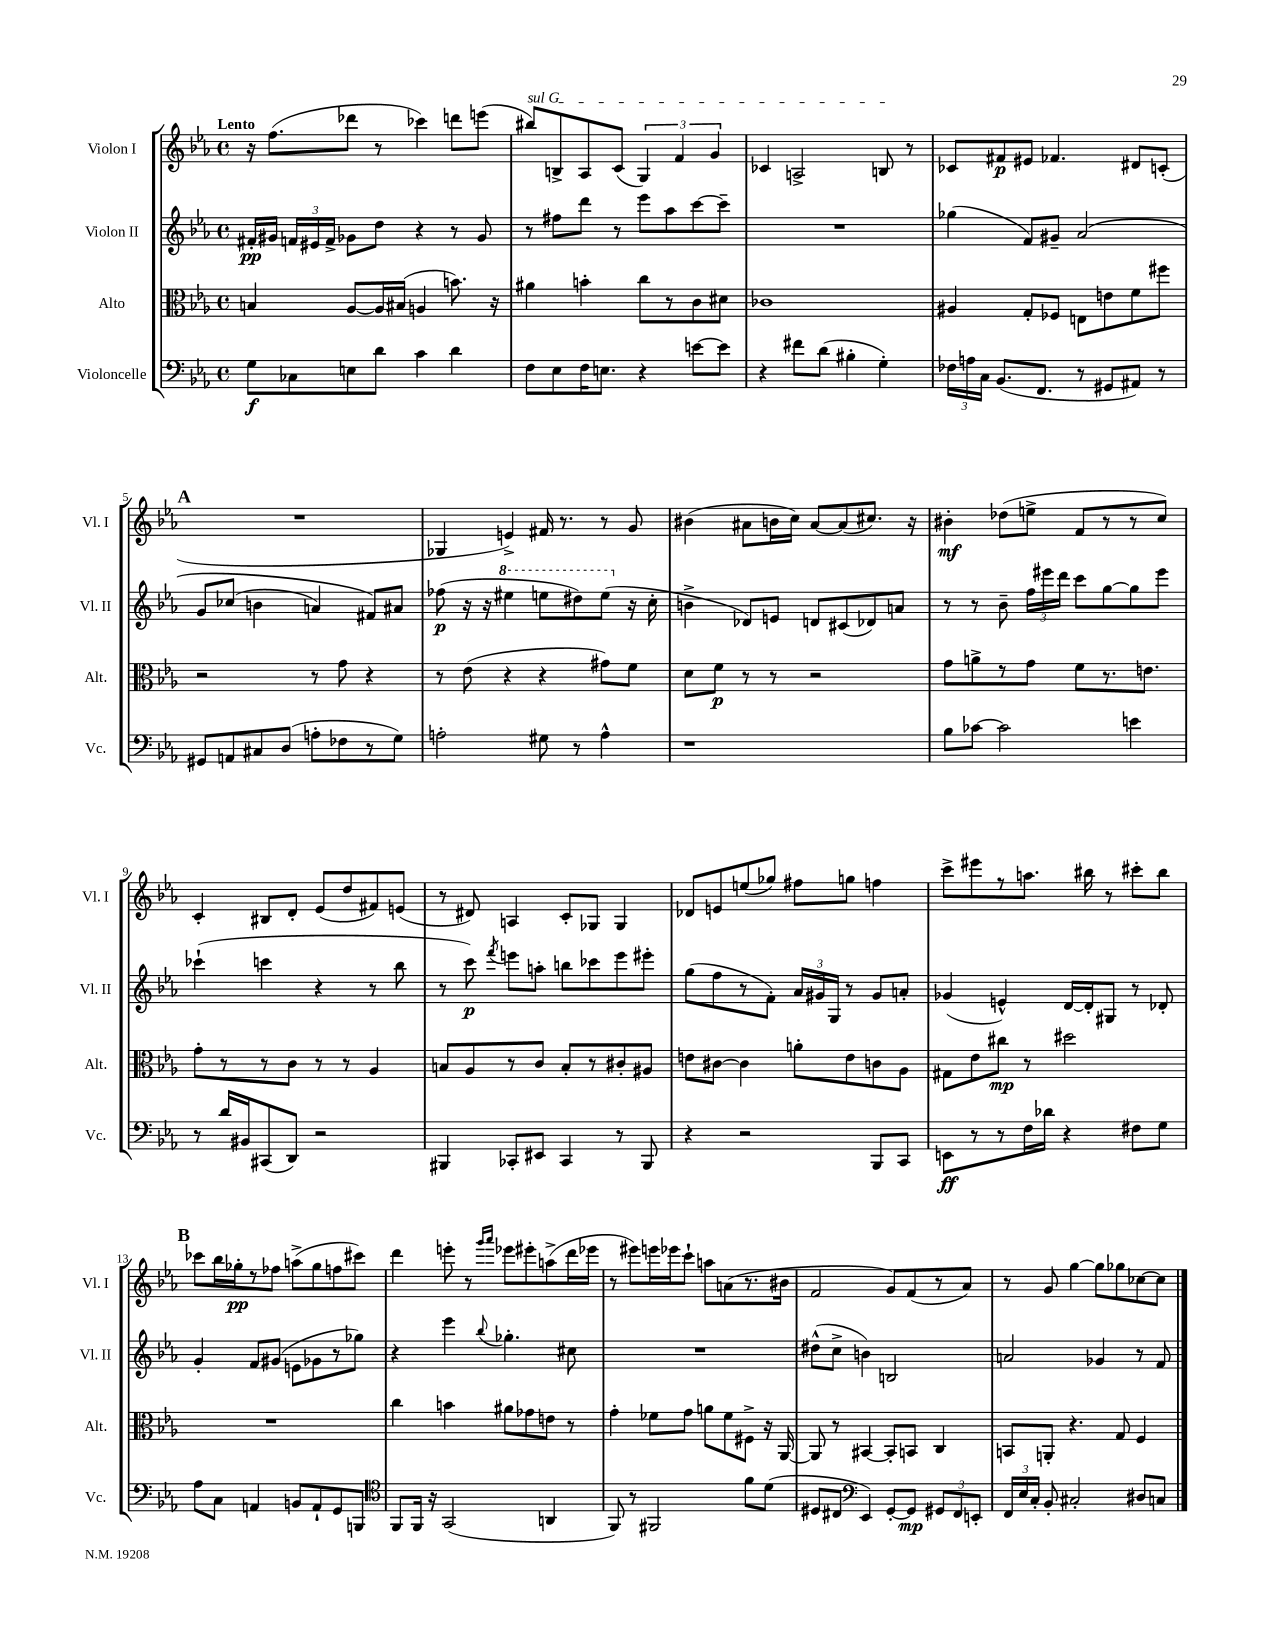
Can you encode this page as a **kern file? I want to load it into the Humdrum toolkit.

**kern	**kern	**kern	**kern
*staff4	*staff3	*staff2	*staff1
*clefF4	*clefC3	*clefG2	*clefG2
*k[b-e-a-]	*k[b-e-a-]	*k[b-e-a-]	*k[b-e-a-]
*M4/4	*M4/4	*M4/4	*M4/4
*met(c)	*met(c)	*met(c)	*met(c)
8G	4B	16f#'	16r
.	.	16g#	(8.ff
8C-	.	24f	.
.	.	24e#	.
.	.	24f^	.
8E	[8A-	8g-	8ddd-
8d	16A-]	8dd	8r
.	(16B#	.	.
4c	4A	4r	4ccc-)
4d	8.b)	8r	8ddd
.	.	8g-	(8eee
.	16r	.	.
=	=	=	=
8F	4a#	8r	8bb#)
8E-	.	8ff#	8B^
16F	4b'	8ddd	8A-
8.E	.	.	.
.	.	8r	(8c
4r	8cc	8eee-	6G)
.	8r	8aa-	.
.	.	.	6f
[8e	8c	[8ccc	.
.	.	.	6g
8e]	8d#	8ccc~]	.
=	=	=	=
4r	1c-	1r	4c-
8f#	.	.	2A^
(8d	.	.	.
4B#'	.	.	.
4G')	.	.	8B
.	.	.	8r
=	=	=	=
24F-	4A#	(4gg-	8c-
24A	.	.	.
24C	.	.	.
(8.BB-	.	.	8f#
.	8G'	8f)	8e#
8.FF	.	.	.
.	8F-	8g#~	4.f-
8r	8E	&(2a-	.
8GG#	8e	.	.
8AA#)	8f	.	8d#
8r	8ff#	.	(8c'
=	=	=	=
8GG#	2r	8g	1r
8AA	.	(8cc-	.
8C#	.	4b	.
(8D	.	.	.
8A'	8r	4a)	.
8F-	8g	.	.
8r	4r	8f#&)	.
8G)	.	8a#	.
=	=	=	=
2A'	8r	(8ff-	4G-
.	(8e-	16r	.
.	.	16r	.
.	4r	4eee#	4e^)
8G#	4r	8eee	16f#
.	.	.	8.r
8r	.	8ddd#)	.
4A^^	8g#)	(8eee	8r
.	8f	16r	8g
.	.	16cc'	.
=	=	=	=
1r	8d	4b^	(4b#
.	8f	.	.
.	8r	8d-)	8a#
.	8r	8e	16b
.	.	.	16cc)
.	2r	8d	[8a#
.	.	(8c#	(8a#]
.	.	8d-)	8.cc#)
.	.	8a	.
.	.	.	16r
=	=	=	=
8B-	8g	8r	4b#'
[8c-	8a^	8r	.
2c-]	8r	8b-~	(8dd-
.	8g	24ff	8ee^
.	.	24eee#	.
.	.	24ddd	.
.	8f	8ccc	8f
.	8.r	[8gg	8r
4e	.	8gg]	8r
.	8.e	.	.
.	.	8eee#	8cc)
=	=	=	=
8r	8g'	(4ccc-`	4c'
16d	8r	.	.
16BB#	.	.	.
(8CC#	8r	4ccc	8B#
8DD)	8c	.	8d'
2r	8r	4r	(8e-
.	8r	.	8dd
.	4A-	8r	8f#)
.	.	8bb-	(8e
=	=	=	=
4BBB#	8B	8r	8r
.	8A-	8ccc)	8d#)
.	.	8qfff	.
8CC-'	8r	8eee	4A
8EE#	8c	8aa'	.
4CC-	8B'	8bb	8c'
.	8r	8ccc-	8G-
8r	8c#'	8eee	4G-
8BBB#	8A#	8eee#'	.
=	=	=	=
4r	8e	(8gg	8d-
.	[8c#	8ff	8e
2r	4c#]	8r	(8ee
.	.	8f')	8gg-)
.	8a'	24a-	8ff#
.	.	24g#	.
.	.	24G	.
.	8e	8r	8gg
8BBB-	8c	8g#	4ff
8CC	8A-	8a'	.
=	=	=	=
8EE	8G#	(4g-	8ccc^
8r	8e-	.	8eee#
8r	8cc#	4e^^)	8r
16F	8r	.	8.aa
16d-	.	.	.
4r	2dd#	[16d	.
.	.	16d']	16bb#
.	.	8G#	8r
8F#	.	8r	8ccc#'
8G	.	8d-'	8bb#
=	=	=	=
8A-	1r	4g'	8ccc-
8C	.	.	16bb-
.	.	.	16gg-'
4AA	.	8f	8r
.	.	(8g#	8ff-
8BB	.	8e	(8aa^
8AA`	.	8g-	8gg-
8GG	.	8r	8ff
8BBB	.	8gg-)	8ccc#)
=	=	=	=
*clefC4	*	*	*
8FF	4cc	4r	4ddd
16FF	.	.	.
16r	.	.	.
(2GG	4b	4eee-	8eee'
.	.	.	8r
.	.	.	16qqggg
.	.	8qqbb-	16qqaaa-
.	8a#	4.gg-'	8eee-
.	8g-	.	8eee#'
4AA	8e	.	(8aa^
.	8r	8cc#	16ddd
.	.	.	16eee-
=	=	=	=
8FF)	4g'	1r	8r
8r	.	.	8eee#)
2FF#	8f-	.	16eee
.	.	.	16eee-
.	8g	.	8ccc`
.	8a	.	8aa
.	8f-	.	(8a
8f	8F#^	.	8.r
(8d	16r	.	.
.	[16AA-	.	16b#
=	=	=	=
8D#	8AA-]	(8dd#^^	2f
8C#	8r	8cc^	.
*clefF4	*	*	*
4EE-)	[4BB#	4b)	.
[8GG'	8BB#']	2B	8g)
8GG]	8BB	.	(8f
12GG#	4C	.	8r
12FF	.	.	.
.	.	.	8a-)
12EE'	.	.	.
=	=	=	=
24FF	8BB	2a	8r
24E-	.	.	.
24C'	.	.	.
8BB-'	8AA'	.	8g
2C#'	4.r	.	[4gg
.	.	4g-	8gg]
.	8G	.	8gg-
8D#	4F	8r	[8cc-
8C	.	8f	8cc-]
==	==	==	==
*-	*-	*-	*-
